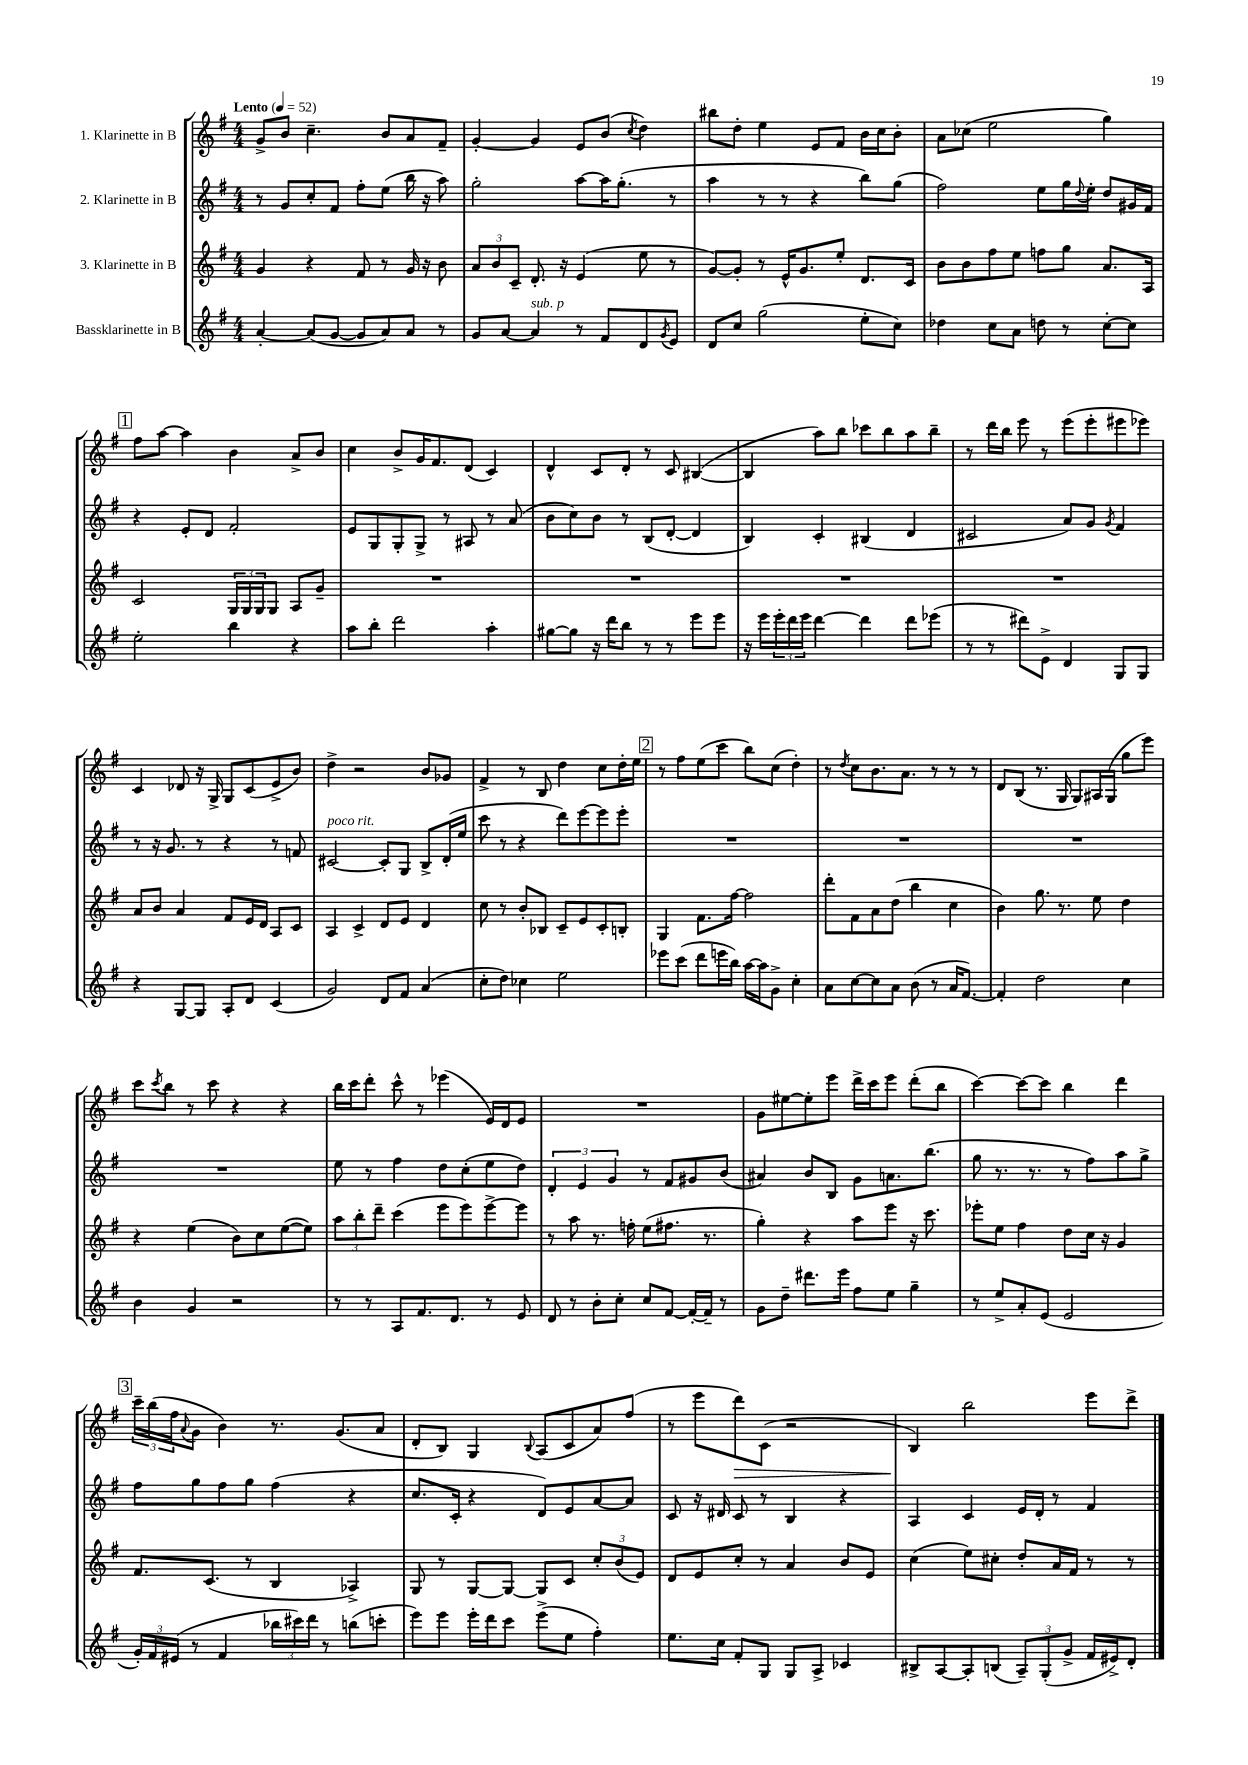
<<
\new StaffGroup <<
\new Staff = "s0" \with { instrumentName = "1. Klarinette in B" } {
    \clef treble \key g \major \numericTimeSignature \time 4/4 \tempo "Lento" 4 = 52
    g'8-> b'8 c''4.-- b'8 a'8 fis'8-- |
    g'4~-. g'4 e'8 b'8( \acciaccatura { c''8 } d''4) |
    bis''8 d''8-. e''4 e'8 fis'8 b'16 c''16 b'8-. |
    a'8 ces''8( e''2 g''4) |
    \mark \markup { \box "1" } fis''8 a''8~ a''4 b'4 a'8-> b'8 |
    c''4 b'8-> g'16 fis'8. d'8( c'4) |
    d'4-^ c'8 d'8-. r8 c'8 bis4~( |
    bis4 a''8) b''8 ces'''8 b''8 a''8 b''8-- |
    r8 d'''16 b''16 e'''8 r8 e'''8( e'''8-. eis'''8 ees'''8) |
    c'4 des'8 r16 g16-> g8 c'8( e'8-> b'8) |
    d''4-> r2 b'8 ges'8 |
    fis'4-> r8 b8 d''4 c''8 d''16-. e''16 |
    \mark \markup { \box "2" } r8 fis''8 e''8( c'''8 b''8) c''8( d''4-.) |
    r8 \acciaccatura { d''8 } c''8 b'8. a'8. r8 r8 r8 |
    d'8 b8( r8. g16 g8) ais16 g16( g''8 e'''8) |
    c'''8 \acciaccatura { c'''8 } b''8 r8 c'''8 r4 r4 |
    b''16 c'''16 d'''8-. c'''8-^ r8 ees'''4( e'16) d'16 e'8 |
    R1 |
    g'8 eis''8~ eis''8-. e'''8 d'''16-> c'''16 e'''8 d'''8-.( b''8 |
    c'''4~) c'''8~ c'''8 b''4 d'''4 |
    \mark \markup { \box "3" } \tuplet 3/2 { c'''16-- b''16( fis''16 } \appoggiatura { a'8 } g'8 b'4) r8. g'8.( a'8 |
    d'8-. b8) g4 \appoggiatura { b8 } a8( c'8 a'8) fis''8( |
    r8 e'''8 d'''8\>) c'8( r2 |
    b4\!) b''2 e'''8 d'''8-> \bar "|." |
}
\new Staff = "s1" \with { instrumentName = "2. Klarinette in B" } {
    \clef treble \key g \major \numericTimeSignature \time 4/4
    r8 g'8 c''8-. fis'8 fis''8-. e''8( b''16 r16 a''8) |
    g''2-. a''8~ a''16 g''8.-.( r8 |
    a''4 r8 r8 r4 b''8) g''8( |
    fis''2) e''8 g''16 \appoggiatura { d''8 } e''16-. d''8 gis'16 fis'16 |
    \mark \markup { \box "1" } r4 e'8-. d'8 fis'2-. |
    e'8 g8 g8-. g8-> r8 ais8 r8 a'8( |
    b'8 c''8) b'8 r8 b8( d'8~-. d'4 |
    b4) c'4-. bis4( d'4 |
    cis'2 a'8) g'8 \acciaccatura { g'8 } fis'4 |
    r8 r16 g'8. r8 r4 r8 f'8 |
    cis'2~^\markup { \italic "poco rit." } cis'8-. g8 b8-> d'16-.( e''16 |
    c'''8 r8 r4 d'''8) e'''8~ e'''8 e'''8-. |
    \mark \markup { \box "2" } R1 |
    R1 |
    R1 |
    R1 |
    e''8 r8 fis''4 d''8 c''8-.( e''8 d''8) |
    \tuplet 3/2 { d'4-. e'4 g'4 } r8 fis'8 gis'8 b'8( |
    ais'4) b'8 b8 g'8 a'8. b''8.( |
    g''8 r8. r8. r8 fis''8) a''8 g''8-> |
    \mark \markup { \box "3" } fis''8 g''8 fis''8 g''8 fis''4( r4 |
    c''8. c'16-. r4 d'8) e'8 a'8~ a'8 |
    c'8 r16 dis'16 c'8 r8 b4 r4 |
    a4 c'4 e'16 d'16-. r8 fis'4 \bar "|." |
}
\new Staff = "s2" \with { instrumentName = "3. Klarinette in B" } {
    \clef treble \key g \major \numericTimeSignature \time 4/4
    g'4 r4 fis'8 r8 g'16 r16 b'8 |
    \tuplet 3/2 { a'8 b'8 c'8-- } d'8.-. r16 e'4( e''8 r8 |
    g'8~) g'8-. r8 e'16-^ g'8. e''8-. d'8. c'16 |
    b'8 b'8 fis''8 e''8 f''8 g''8 a'8. a16 |
    \mark \markup { \box "1" } c'2 \tuplet 3/2 { g16 g16 g16 } g8 a8 g'8-- |
    R1 |
    R1 |
    R1 |
    R1 |
    a'8 b'8 a'4 fis'8 e'16 d'16 a8 c'8 |
    a4 c'4-> d'8 e'8 d'4 |
    c''8 r8 b'8-. bes8 c'8-- e'8 c'8-. b8-. |
    \mark \markup { \box "2" } g4 fis'8. fis''16~ fis''2 |
    d'''8-. fis'8 a'8 d''8( b''4 c''4 |
    b'4) g''8. r8. e''8 d''4 |
    r4 e''4( b'8) c''8 e''8~( e''8) |
    \tuplet 3/2 { a''8 b''8-. d'''8-- } c'''4( e'''8 e'''8) e'''8~-> e'''8 |
    r8 a''8 r8. f''16-. e''8( fis''8. r8. |
    g''4-.) r4 a''8 e'''8 r16 c'''8. |
    ees'''8-. e''8 fis''4 d''8 c''16 r16 g'4 |
    \mark \markup { \box "3" } fis'8. c'8.( r8 b4 aes4->) |
    g8 r8 g8~ g8~ g8 c'8 \tuplet 3/2 { c''8-. b'8( e'8) } |
    d'8 e'8 c''8-. r8 a'4 b'8 e'8 |
    c''4( e''8) cis''8-. d''8-. a'16 fis'16 r8 r8 \bar "|." |
}
\new Staff = "s3" \with { instrumentName = "Bassklarinette in B" } {
    \clef treble \key g \major \numericTimeSignature \time 4/4
    a'4~-. a'8( g'8~ g'8 a'8) a'8 r8 |
    g'8 a'8~ a'4^\markup { \italic "sub. p" } r8 fis'8 d'8 \acciaccatura { g'8 } e'8 |
    d'8 c''8 g''2( e''8-. c''8) |
    des''4 c''8 a'8 d''8 r8 c''8~-. c''8 |
    \mark \markup { \box "1" } e''2-. b''4 r4 |
    a''8 b''8-. d'''2 a''4-. |
    gis''8~ gis''8 r16 d'''16 b''8 r8 r8 e'''8 e'''8 |
    r16 e'''16 \tuplet 3/2 { e'''16-. d'''16 e'''16 } d'''4~ d'''4 d'''8 ees'''8( |
    r8 r8 dis'''8) e'8-> d'4 g8 g8 |
    r4 g8~ g8 a8-. d'8 c'4( |
    g'2) d'8 fis'8 a'4( |
    c''8-. d''8) ces''4 e''2 |
    \mark \markup { \box "2" } ees'''8 c'''8( d'''8 e'''16 b''16) a''16~ a''16 g'8-> c''4-. |
    a'8 c''8~ c''8 a'8 b'8( r8 a'16 fis'8.~) |
    fis'4-. d''2 c''4 |
    b'4 g'4 r2 |
    r8 r8 a8 fis'8. d'8. r8 e'8 |
    d'8 r8 b'8-. c''8-. c''8 fis'8~ fis'16~-. fis'16-- r8 |
    g'8 d''8-- dis'''8. e'''16 fis''8 e''8 g''4-- |
    r8 e''8-> a'8-. e'8( e'2 |
    \mark \markup { \box "3" } \tuplet 3/2 { g'16-.) fis'16 eis'16( } r8 fis'4 \tuplet 3/2 { bes''16 cis'''16) d'''16 } r8 b''8( c'''8-. |
    e'''8) e'''8 e'''16-. d'''16 c'''8 e'''8->( e''8 fis''4-.) |
    e''8. c''16 fis'8-. g8 g8 a8-> ces'4 |
    bis8-> a8~ a8-. b8( \tuplet 3/2 { a8--) g8-.( g'8-> } fis'16 eis'16->) d'8-. \bar "|." |
}
>>
>>
\layout { \context { \Score \remove "Bar_number_engraver" } }
